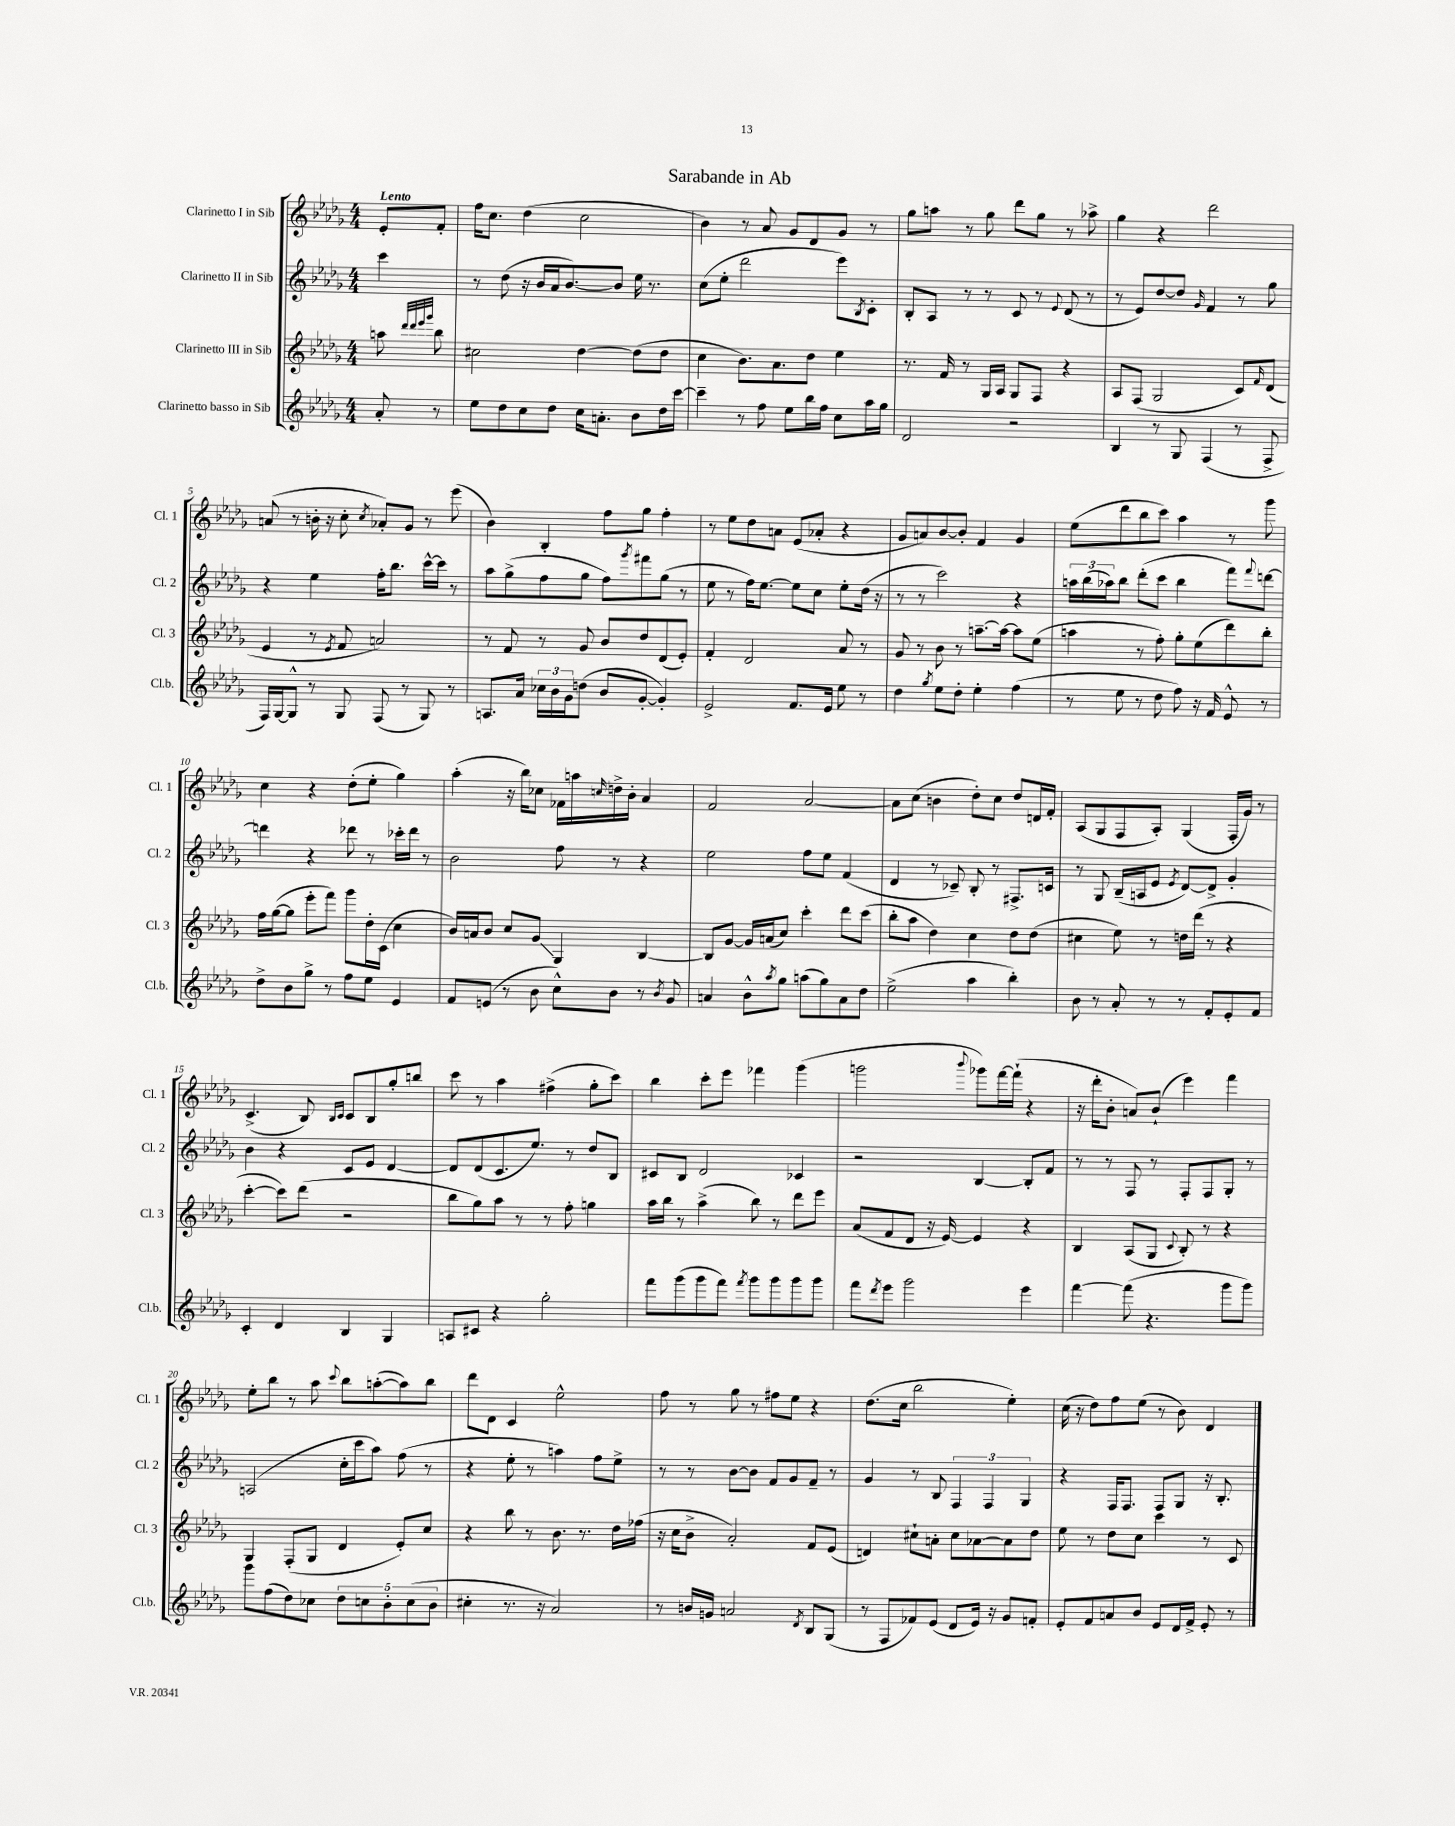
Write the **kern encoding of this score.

**kern	**kern	**kern	**kern
*staff4	*staff3	*staff2	*staff1
*clefG2	*clefG2	*clefG2	*clefG2
*k[b-e-a-d-g-]	*k[b-e-a-d-g-]	*k[b-e-a-d-g-]	*k[b-e-a-d-g-]
*M4/4	*M4/4	*M4/4	*M4/4
8a-'/	8aa\	4ccc\	8e-'/L
.	32qqddd-/LLL	.	.
.	32qqddd-/	.	.
.	32qqeee-/	.	.
.	32qqggg-/JJJ	.	.
8r	8bb-\	.	8f'/J
=	=	=	=
8ee-\L	2cc#\	8r	16ff\LK
.	.	.	8.cc\J
8dd-\	.	(8dd-\	.
8cc\	.	16r	(4dd-\
.	.	16b-/LL	.
8dd-\J	.	16a-/J	.
.	.	[8.b-/)	.
16cc\LK	[4dd-\	.	2cc\
8.a'\J	.	.	.
.	.	8b-/]J	.
8b-\L	(8dd-\]L	16ee-\	.
.	.	8.r	.
16dd-\L	8dd-\J	.	.
[16ccc\JJ	.	.	.
=	=	=	=
4ccc~\]	4cc\	(8cc\L	4b-\)
.	.	8ee-'\J	.
8r	8.b-\L)	2ddd-\	8r
8ff\	.	.	8a-/
.	8.a-\	.	.
8ee-\L	.	.	8g-/L
16bb-\L	8dd-\J	.	8d-/
16ff\JJ	.	.	.
8cc\L	4ee-\	8eee-\L)	8g-/J
.	.	8qB-/	.
16aa-\L	.	8c'\J	8r
16gg-\JJ	.	.	.
=	=	=	=
2d-/	8.r	8B-'/L	8gg-\L
.	.	8A-/J	8aa\J
.	16f/	.	.
.	8r	8r	8r
.	16G-/LL	8r	8gg-\
.	16A-/JJ	.	.
2r	8G-/L	8c/	8ddd-\L
.	8F/J	8r	8gg-\J
.	.	8qqe-/	.
.	4r	(8d-/	8r
.	.	8r	8aa-^\
=	=	=	=
4B-/	8A-/L	8r	4gg-\
.	(8F/J	8e-/L)	.
8r	2G-/	[8dd-/	4r
8G-/	.	8dd-/]J	.
.	.	16qqg-/	.
(4F/	.	4f/	2ddd-\
8r	8c/L)	8r	.
.	16qqf/	.	.
8F^/	(8d-/J	8gg-\	.
=	=	=	=
16F/LL)	4e-/	4r	(8a/
[16G-/J	.	.	.
8G-^^/]J	.	.	8r
8r	8r	4ee-\	16b'\
.	.	.	16r
.	8qe-/	.	.
8G-/	8f/	.	8cc'\
.	.	.	8qcc/
(8F/	2a/)	16ff'\LK	8a-'/L)
.	.	8.bb-\J	.
8r	.	.	8g-/J
8G-/)	.	[16ccc^^\LL	8r
.	.	16ccc\]JJ	.
8r	.	8r	(8eee-\
=	=	=	=
8.A/L	8r	8aa-\L	4b-\)
.	8f/	(8gg-^\	.
16a-/Jk	.	.	.
24cc-\LL	8r	8ff\	4B-'/
24b-\	.	.	.
24g-\J	.	.	.
(8dd\J	8g-/	8gg-\J	.
8b-/L	8b-/L	8ff\L)	8ff\L
.	.	8qggg-/	.
[8g-'/J	8dd-/	8fff#\	8gg-\J
4g-'/])	(8d-/	(8gg-\J	4ff'\
.	8e-'/J)	8r	.
=	=	=	=
2e-^/	4f'/	8ee-\	8r
.	.	8r	8ee-\L
.	2d-/	16ff\LK)	8dd-\
.	.	[8.ee-\J	.
.	.	.	8a\J
8.f/L	.	8ee-\]L	(8e-/L
.	.	8cc\J	8a-'/J
16e-/Jk	.	.	.
8ee-\	8a-/	8ee-'\L	4r
8r	8r	(16dd-\Jk	.
.	.	16r	.
=	=	=	=
4dd-\	8g-/	8r	8g-/L
.	8r	8r	8a/)
8qgg-/	.	.	.
8ee-\L	8b-\	2ccc\)	[8b-/
8dd-'\J	8r	.	8b-'/]J
4ee-'\	[8.aa~\L	.	4f/
.	16aa\_Jk	.	.
(4ff\	8aa\]L	4r	4g-/
.	(8ee-\J	.	.
=	=	=	=
8r	4aa\	24aa\LL	(8ee-\L
.	.	(24bb-\	.
.	.	24aa-\J)	.
8ee-\	.	8bb-\J	8ddd-\
8r	8r	(8ddd-'\L	8bb-\
8dd-\	8ff'\)	8ccc\J	8ccc\J)
8ff\)	8gg-'\L	4bb-\	4aa-\
16r	(8ee-\	.	.
16f/	.	.	.
8e-^^/	8ddd-\)	8fff\L)	8r
.	.	8qqfff/	.
8r	8bb-'\J	[8ddd\J	8ggg-\
=	=	=	=
8dd-^\L	16ff\LL	4ddd\]	4cc\
.	([16gg-\J	.	.
8b-\	8gg-\]J	.	.
8gg-^\J	8eee-'\L	4r	4r
8r	8fff\J)	.	.
8ff\L	8ggg-\L	8ddd-\	(8dd-'\L
8ee-\J	16dd-'\L	8r	8ee-'\J
.	(16c\JJ	.	.
4e-/	4cc\	16ccc-'\LL	4gg-\)
.	.	16ddd-\JJ	.
.	.	8r	.
=	=	=	=
8f/L	16b-/LL)	2b-\	(4aa-'\
.	16a/J	.	.
(8e/J	8b-/J	.	.
8r	8cc/L	.	16r
.	.	.	16bb-\LK)
8b-\	8g-/J	.	8cc-\J
8cc^^\L)	4G-/	8ff\	16f-\LL
.	.	.	16aa\
.	.	.	16qqcc/
8b-\J	.	8r	16dd^\
.	.	.	16b-'\JJ
8r	[4B-/	4r	4a-/
8qb-/	.	.	.
8g-/	.	.	.
=	=	=	=
4a/	8B-/]L	2ee-\	2f/
.	[8g-/J	.	.
8b-^^\L	16g-/]LL	.	.
.	(16a/J	.	.
8qaa-/	.	.	.
8gg-\J	8cc/J)	.	.
(8aa\L	4ccc'\	8ff\L	[2a-/
8gg-\)	.	8ee-\J	.
8a\	8ddd-\L	(4f/	.
8dd-\J	(8ccc\J	.	.
=	=	=	=
(2ee-^\	8bb-'\L	4d-/	8a-\]L
.	8aa-\J	.	(8cc\J
.	4dd-\)	8r	4b\
.	.	8c-~/)	.
4aa-\	4cc\	8B-'/	8dd-'\L)
.	.	8r	8cc\J
4bb-'\)	8dd-\L	8.F#^/L	8dd-/L
.	(8dd-\J	.	16d/L
.	.	16c/Jk	16f'/JJ
=	=	=	=
8b-\	4cc#\	8r	(8A-/L
8r	.	8G-/	8G-/
8a-'/	8ee-\)	(16B-~/LL	8F/
.	.	16A/J	.
8r	8r	8e-/J	8A-'/J)
.	.	8qe-/	.
8r	16dd\LL	[8d-/L)	(4G-/
.	(16ddd-\JJ	.	.
8f'/L	8r	8d-^/]J	.
8e-'/	4r	4g-'/	16F'/LL
.	.	.	16g-/JJ)
8f/J	.	.	8r
=	=	=	=
4c'/	[4ccc'\	4b-\	(4.c^/
4d-/	8ccc\]L)	4r	.
.	(8ddd-\J	.	8B-/)
.	.	.	16qqB-/LL
.	.	.	16qqc/JJ
4B-/	2r	8c/L	8c/L
.	.	8e-/J	8B-/
4G-/	.	[4d-/	8gg-'/
.	.	.	8bb/J
=	=	=	=
8A/L	8bb-\L	8d-/]L	8ccc\
8c#/J	8gg-\)	(8d-/	8r
4r	8aa-\J	8.c/	4aa-\
.	8r	.	.
.	.	8.ee-/J)	.
2gg-'\	8r	.	(4ff#^\
.	8ff'\	8r	.
.	4gg\	8dd-/L	8gg-'\L
.	.	8B-/J	8ccc\J)
=	=	=	=
8fff\L	16aa-\LL	8c#/L	4bb-\
.	16bb-\JJ	.	.
(8ggg-\	8r	8B-/J	.
8ggg-\	(4aa-^\	2d-/	8ccc'\L
8fff\J)	.	.	8eee-\J
8qfff/	.	.	.
8ggg-\L	8bb-\)	.	4fff-\
8ggg-\	8r	.	.
8ggg-\	8ddd-\L	4c-/	(4ggg-\
8ggg-\J	8eee-\J	.	.
=	=	=	=
8fff\L	(8a-/L	2r	2ggg\
8qddd-/	.	.	.
8eee-\J	8f/	.	.
2ggg-\	8d-/J	.	.
.	16r	.	.
.	[16e-/)	.	.
.	.	.	8qqbbb-/
.	4e-/]	[4B-/	8ggg-\L)
.	.	.	[16fff\L
.	.	.	(16fff`\]JJ
4eee-\	4r	8B-'/]L	4r
.	.	8f/J	.
=	=	=	=
[4fff\	4B-/	8r	16r
.	.	.	16ddd-'\LK
.	.	8r	8b-'\J
(8fff\]	(8A-/L	8F/	8a/L)
4.r	8G-/J	8r	(8b-`/J
.	8qqc/	.	.
.	8B-'/)	8F'/L	4eee-\)
.	8r	8F/	.
8ggg-\L	4r	8G-'/J	4fff\
8ggg-\J)	.	8r	.
=	=	=	=
8ggg-\L	4G-/	(2A/	8ee-'\L
(8ff\	.	.	8bb-\J
8dd-\)	(8F'/L	.	8r
8cc-\J	8G-/J	.	8aa-\
.	.	.	8qqccc/
10dd-\L	4d-/	16cc'\LL	8bb-\L
.	.	16ccc\J	.
10cc\	.	.	.
.	.	8aa-\J)	([8aa'\
10b-'\	.	.	.
.	8e-'/L)	(8ff\	8aa\])
(10cc\	.	.	.
.	8cc/J	8r	8bb-\J
10b-\J	.	.	.
=	=	=	=
4cc#'\	4r	4r	8ddd-\L
.	.	.	8d-\J
8.r	8bb-\	8ee-'\	4c/
.	8r	8r	.
16r	.	.	.
2a-/)	8.b-\	4aa\)	2ee-^^\
.	8.r	.	.
.	.	8ff\L	.
.	16dd-\LL	8ee-^\J	.
.	(16ff-\JJ	.	.
=	=	=	=
8r	16r	8r	8ff\
.	16cc\LK	.	.
16b/LL	8b-^\J	8r	8r
16g/JJ	.	.	.
2a/	2a-'/)	[8b-\L	8gg-\
.	.	8b-\]J	8r
.	.	8f/L	8ff#\L
.	.	8g-/	8ee-\J
8qd-/	.	.	.
8B-/L	8f/L	8f~/J	4r
(8G-/J	(8e-/J	8r	.
=	=	=	=
8r	4d/)	4g-/	(8.dd-\L
8F/L	.	.	.
.	.	.	16cc\Jk
8f-/)	8cc#`\L	8r	2bb-\
(8e-/J	8a'\J	8B-/	.
8d-/L	8cc#\L	6F/	.
16e-/Jk)	[8a-\	.	.
.	.	6F/	.
16r	.	.	.
8g-/L	8a-\]	.	4ee-'\)
.	.	6G-/	.
8f'/J	8dd-\J	.	.
=	=	=	=
8e-'/L	8ee-\	4r	(16cc\
.	.	.	16r
8f/	8r	.	8dd-\L)
8a/	8dd-\L	16F/LK	8ff\
.	.	8.F/J	.
8b-/J	8cc\J	.	(8ee-\J
8e-/L	4ccc\	8F/L	8r
16d-/L	.	8G-/J	8b-\)
16f^/JJ	.	.	.
8e-'/	8r	16r	4d-/
.	.	8.B-'/	.
8r	8c/	.	.
==	==	==	==
*-	*-	*-	*-
